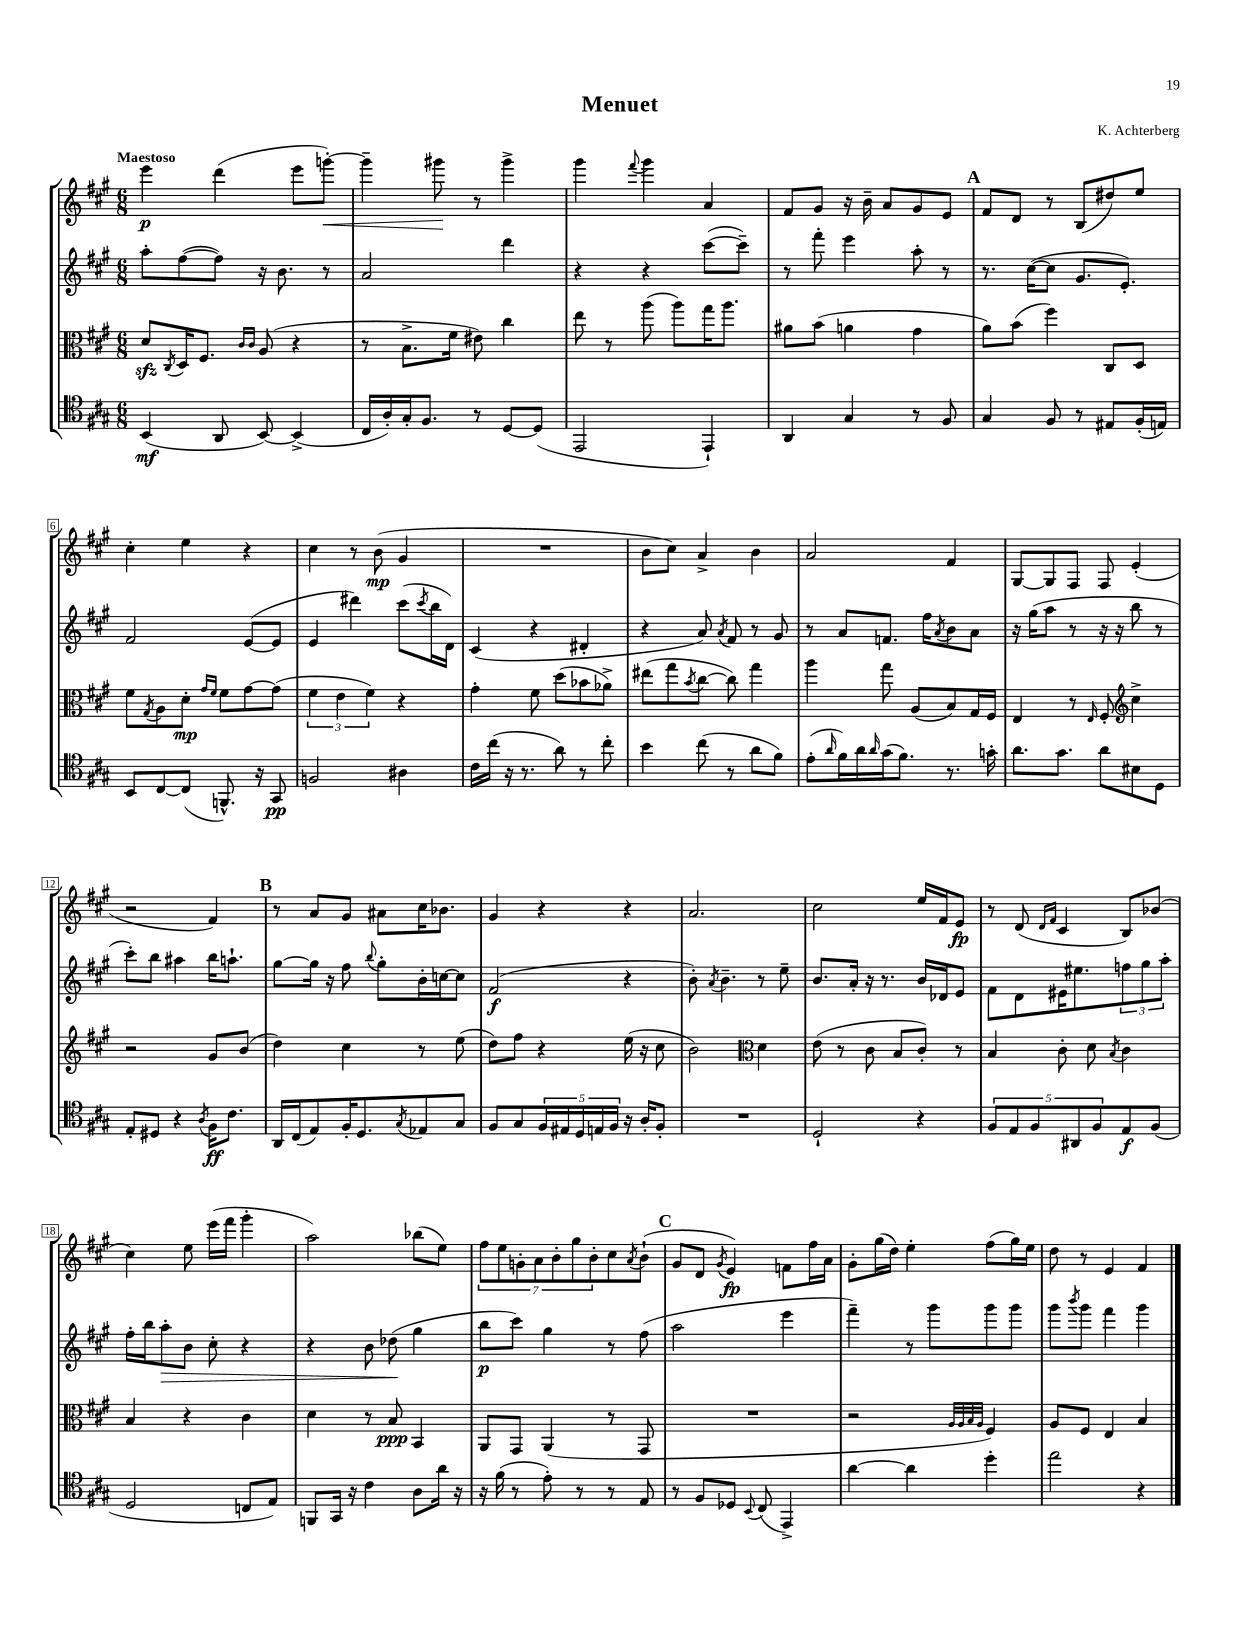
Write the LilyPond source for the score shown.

\header { title = "Menuet" composer = "K. Achterberg" }
<<
\new StaffGroup <<
\new Staff = "s0" {
    \clef treble \key a \major \numericTimeSignature \time 6/8 \tempo "Maestoso"
    e'''4\p d'''4( e'''8 g'''8~-.\<) |
    g'''4-- gis'''8\! r8 gis'''4-> |
    gis'''4 \appoggiatura { fis'''8 } gis'''4 a'4 |
    fis'8 gis'8 r16 b'16-- a'8 gis'8 e'8 |
    \mark \markup { \bold "A" } fis'8 d'8 r8 b8( dis''8) e''8 |
    cis''4-. e''4 r4 |
    cis''4 r8 b'8\mp( gis'4 |
    R2. |
    b'8 cis''8) a'4-> b'4 |
    a'2 fis'4 |
    gis8~ gis8 fis8 fis8 e'4-.( |
    r2 fis'4) |
    \mark \markup { \bold "B" } r8 a'8 gis'8 ais'8 cis''16 bes'8. |
    gis'4 r4 r4 |
    a'2. |
    cis''2 e''16 fis'16 e'8\fp |
    r8 d'8( \grace { d'16 fis'16 } cis'4 b8) bes'8( |
    cis''4) e''8 e'''16( fis'''16 gis'''4-. |
    a''2) bes''8( e''8) |
    \tuplet 7/4 { fis''8 e''8 g'8-. a'8 b'8-. gis''8 b'8-. } cis''8 \acciaccatura { a'8 } b'8-!( |
    \mark \markup { \bold "C" } gis'8 d'8 \acciaccatura { gis'8 } e'4\fp) f'8 fis''16 a'16 |
    gis'8-. gis''16( d''16) e''4-. fis''8( gis''16) e''16 |
    d''8 r8 e'4 fis'4 \bar "|." |
}
\new Staff = "s1" {
    \clef treble \key a \major \numericTimeSignature \time 6/8
    a''8-. fis''8~( fis''8) r16 b'8. r8 |
    a'2 d'''4 |
    r4 r4 cis'''8~( cis'''8--) |
    r8 fis'''8-. e'''4 a''8-. r8 |
    \mark \markup { \bold "A" } r8. cis''16~( cis''8 gis'8. e'8.-.) |
    fis'2 e'8~( e'8 |
    e'4 dis'''4) cis'''8( \acciaccatura { cis'''8 } b''16 d'16) |
    cis'4( r4 dis'4-. |
    r4 a'8) \acciaccatura { a'8 } fis'8 r8 gis'8 |
    r8 a'8 f'8. fis''16 \acciaccatura { a'8 } b'8 a'8 |
    r16 gis''16( a''8 r8 r16 r16 b''8 r8 |
    cis'''8-.) b''8 ais''4 b''16 a''8.-! |
    \mark \markup { \bold "B" } gis''8~ gis''16 r16 fis''8 \appoggiatura { b''8 } gis''8-. b'16-. c''16~ c''8 |
    fis'2\f( r4 |
    b'8-.) \acciaccatura { a'8 } b'4.-- r8 e''8-- |
    b'8. a'16-. r16 r8. b'16 des'16 e'8 |
    fis'8 d'8 eis'16 eis''8. \tuplet 3/2 { f''8 gis''8 a''8-. } |
    fis''16-. b''16 a''8-.\> b'8 cis''8-. r4 |
    r4 b'8 des''8\!( gis''4 |
    b''8\p cis'''8) gis''4 r8 fis''8( |
    \mark \markup { \bold "C" } a''2 e'''4 |
    fis'''4--) r8 gis'''8 gis'''8 gis'''8 |
    gis'''8 \acciaccatura { b'''8 } gis'''8 fis'''4 gis'''4 \bar "|." |
}
\new Staff = "s2" {
    \clef alto \key a \major \numericTimeSignature \time 6/8
    d'8\sfz \acciaccatura { cis8 } d16 fis8. \grace { cis'16 cis'16 } a8( r4 |
    r8 b8.-> fis'16 eis'8) cis''4 |
    e''8 r8 a''8( a''8) gis''16 a''8. |
    ais'8 b'8( a'4 gis'4 |
    \mark \markup { \bold "A" } a'8) b'8( fis''4) cis8 d8 |
    fis'8 \acciaccatura { gis8 } a8 d'8-.\mp \grace { gis'16 fis'16 } fis'8 gis'8~ gis'8( |
    \tuplet 3/2 { fis'4 e'4 fis'4) } r4 |
    gis'4-. fis'8 d''8( bes'8 aes'8->) |
    eis''8( gis''8 \acciaccatura { b'8 } cis''8~ cis''8) gis''4 |
    a''4 gis''8 a8( b8) gis16 fis16 |
    e4 r8 \grace { e16 } fis8-. \clef treble cis''4-> |
    r2 gis'8 b'8( |
    \mark \markup { \bold "B" } d''4) cis''4 r8 e''8( |
    d''8) fis''8 r4 e''16( r16 cis''8 |
    b'2) \clef alto d'4 |
    e'8( r8 cis'8 b8 cis'8-.) r8 |
    b4 cis'8-. d'8 \acciaccatura { b8 } cis'4 |
    b4 r4 cis'4 |
    d'4 r8 b8\ppp b,4 |
    a,8 gis,8 a,4( r8 gis,8 |
    \mark \markup { \bold "C" } R2. |
    r2 \grace { a32 a32 b32 a32 } fis4) |
    a8 fis8 e4 b4 \bar "|." |
}
\new Staff = "s3" {
    \clef tenor \key a \major \numericTimeSignature \time 6/8
    b,4\mf( a,8 b,8~) b,4->( |
    cis16 a16-.) gis16-. fis8. r8 d8~ d8( |
    e,2 e,4-!) |
    a,4 gis4 r8 fis8 |
    \mark \markup { \bold "A" } gis4 fis8 r8 eis8 fis16-.( e16) |
    b,8 cis8~ cis8( f,8.-^) r16 gis,8\pp |
    f2 ais4 |
    cis'16 cis''16( r16 r8. a'8) r8 cis''8-. |
    b'4 cis''8( r8 a'8 fis'8) |
    e'8-.( \grace { a'16 } fis'16) a'16 \grace { a'16 } gis'16( fis'8.) r8. g'16-. |
    a'8. gis'8. a'8 bis8 d8 |
    e8-. dis8 r4 \acciaccatura { a8 } fis16\ff cis'8. |
    \mark \markup { \bold "B" } a,16 cis16( e8) fis16-. d8. \acciaccatura { gis8 } ees8 gis8 |
    fis8 gis8 \tuplet 5/4 { fis16 eis16 d16 e16 fis16 } r16 a16-. fis8-. |
    R2. |
    d2-! r4 |
    \tuplet 5/4 { fis8 e8 fis8 ais,8 fis8 } e8\f fis8( |
    d2 c8 e8) |
    f,8 gis,16 r16 cis'4 a8 a'16 r16 |
    r16 fis'16( r8 e'8-.) r8 r8 e8 |
    \mark \markup { \bold "C" } r8 fis8 des8 \appoggiatura { b,8 } cis8( e,4->) |
    a'4~ a'4 d''4-. |
    e''2 r4 \bar "|." |
}
>>
>>
\layout { \context { \Score \override BarNumber.stencil = #(make-stencil-boxer 0.1 0.3 ly:text-interface::print) } }
